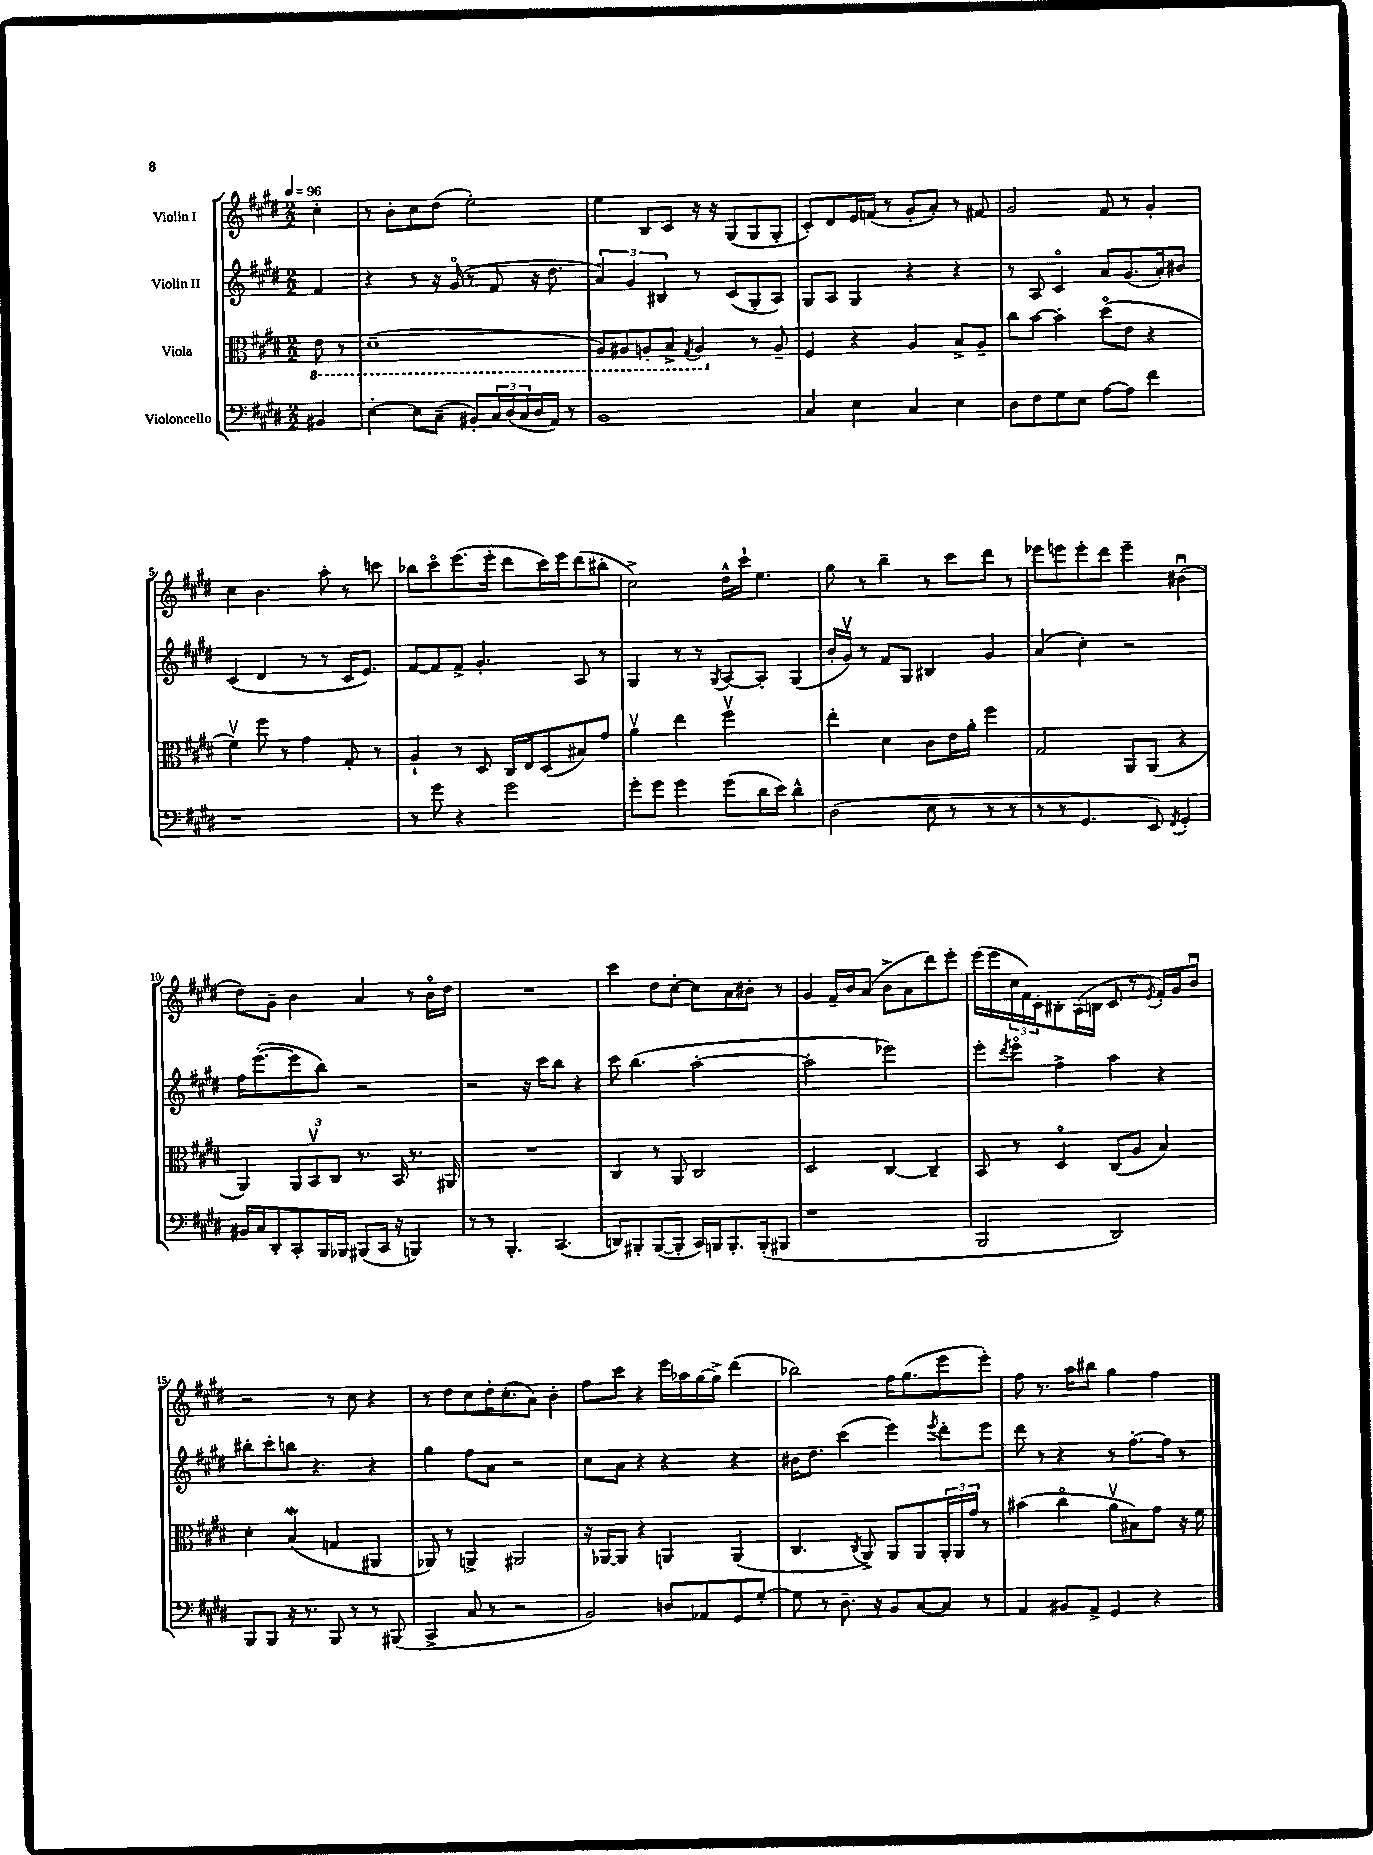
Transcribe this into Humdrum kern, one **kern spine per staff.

**kern	**kern	**kern	**kern
*staff4	*staff3	*staff2	*staff1
*clefF4	*clefC3	*clefG2	*clefG2
*k[f#c#g#d#]	*k[f#c#g#d#]	*k[f#c#g#d#]	*k[f#c#g#d#]
*M2/2	*M2/2	*M2/2	*M2/2
*MM96	*MM96	*MM96	*MM96
4BB#	8E	4f#	4cc#'
.	8r	.	.
=	=	=	=
[4E'	(1D#~	4r	8r
.	.	.	8b'
8E]	.	8r	8cc#
(8C#~	.	16r	(8dd#
.	.	(16g#o	.
8BB#')	.	8r	2ee')
24C#	.	8f#	.
(24D#	.	.	.
24C#	.	.	.
16D#	.	16r	.
16AA)	.	8.dd#	.
8r	.	.	.
=	=	=	=
1BB	8AA)	6a)	4ee
.	8AA#	.	.
.	.	6g#	.
.	8AA'	.	8B
.	.	6B#	.
.	8BB^	.	8c#
.	8qGG#	.	.
.	4AA	8r	16r
.	.	.	16r
.	.	(8c#	(8G#
.	8r	8G#'	8G#
.	8A~	8A)	8G#'
=	=	=	=
4C#	4F#	8G#	8c#')
.	.	8A	8d#
4E	4r	4G#	16e
.	.	.	(16f
.	.	.	8r
4C#	4A	4r	8g#'
.	.	.	8a')
4E	8B^	4r	8r
.	8A~	.	8f#
=	=	=	=
8D#	8cc#	8r	2g#
8F#	[8b	8A	.
8G#	4b']	4c#o	.
8E	.	.	.
[8A	(8dd#o	8a	8f#
8A]	8e	(8.g#	8r
4f#	4r	.	4g#'
.	.	16a')	.
.	.	8b#	.
=	=	=	=
1r	4f#v)	(4c#	4cc#
.	8ff#	4d#	4.b
.	8r	.	.
.	4g#	8r	.
.	.	8r	8aa'
.	8G#'	16c#	8r
.	.	8.e)	.
.	8r	.	8ccc
=	=	=	=
8r	4A`	[8f#	8bb-
8g#	.	8f#]	8ccc#o
4r	8r	8f#^	(8.eee
.	8D#	4.g#'	.
.	.	.	16eee'
2g#	16C#	.	8ddd#
.	16E	.	.
.	(8D#	.	16ccc#)
.	.	.	16eee
.	8B#)	8A	(8ddd#
.	8g#	8r	8bb#'
=	=	=	=
8g#'	4av	4G#	2cc#^)
8g#	.	.	.
4g#	4ee	8r	.
.	.	8r	.
.	.	8qG#	.
(8g#	2ff#v	[8A	16dd#^^
.	.	.	16ccc#`
16d#	.	8A']	4.ee
16e)	.	.	.
4d#^^	.	(4G#	.
=	=	=	=
(2D#	4ee'	16b'	8gg#
.	.	16g#v)	.
.	.	8r	8r
.	4d#	8f#	4bb~
.	.	8G#	.
8E	8c#	4B#	8r
8r	16e	.	8ccc#
.	16a'	.	.
8r	4ff#	4g#	8ddd#
8r	.	.	8r
=	=	=	=
8r	2G#	(4a	8eee-
8r	.	.	8eee
4.GG#	.	4cc#')	8eee'
.	.	.	8ddd#
.	8AA	2r	4eee~
8EE)	(8AA	.	.
8qFF#	.	.	.
4GG#'	4r	.	(4b#u
=	=	=	=
16BB#	4AA)	16ff#	8dd#)
16C#	.	([8.eee'	.
8DD#'	.	.	8g#~
8CC#'	12AA	8eee]	4b
.	12BBv	.	.
16BBB	.	8bb)	.
.	12C#	.	.
16BBB-	.	.	.
(8BBB#	8.r	2r	4a
16CC#	.	.	.
16r	16BB	.	.
4BBB)	8.r	.	8r
.	.	.	16bo
.	16AA#	.	16dd#
=	=	=	=
8r	1r	2r	1r
8r	.	.	.
4.BBB'	.	.	.
.	.	16r	.
.	.	16ccc#	.
(4.CC#	.	8bb	.
.	.	4r	.
=	=	=	=
8DD)	4C#	8ccc#	4ccc#
8BBB#'	.	(4.bb	.
([8BBB#	8r	.	8dd#
8BBB#']	8AA	.	[8cc#'
16CC#)	2C#	[2aa'	8cc#]
16BBB	.	.	.
8.BBB'	.	.	8a
.	.	.	8b#'
(16BBB'	.	.	.
8BBB#	.	.	8r
=	=	=	=
1r	2D#	2aa']	4g#
.	.	.	16f#~
.	.	.	16b
.	.	.	(8a
.	[4C#	2eee-)	8b^
.	.	.	8a
.	4C#~]	.	8ddd#)
.	.	.	8eee'
=	=	=	=
2BBB	8BB	8eee'	(16eee
.	.	.	16eee
.	.	8qddd#	.
.	8r	8eeeo	24cc#
.	.	.	24f#)
.	.	.	24c#'
.	4D#o	4ff#^	8B#'
.	.	.	(16A
.	.	.	16B
2DD#)	(8C#	4aa	8c#
.	8A	.	8r
.	.	.	8qe
.	4B)	4r	16f#')
.	.	.	16g#
.	.	.	8bu
=	=	=	=
8BBB	4d#'	8bb#'	2r
8BBB	.	8ccc#'	.
16r	(4B	8bb	.
8.r	.	.	.
.	.	4.r	.
8BBB	4G	.	8r
8r	.	.	8cc#
8r	4AA#	4r	4r
(8BBB#	.	.	.
=	=	=	=
4CC#^	8AA-)	4gg#	8r
.	8r	.	8dd#
8C#	4AA^	8ff#	8cc#
8r	.	8a	16dd#'
.	.	.	(8.cc#'
2r	2AA#	2r	.
.	.	.	8a)
.	.	.	4b'
=	=	=	=
2BB)	16r	8cc#	8ff#
.	[16AA-	.	.
.	8AA-]	8a	8ccc#
.	4r	4r	4r
8D	4AA	4r	16eee
.	.	.	16aa-
8AA-	.	.	[16gg#
.	.	.	16gg#^]
8GG#	(4AA	4r	(4ddd#
[8G#'	.	.	.
=	=	=	=
8G#]	4.C#	16b#	2bb-)
.	.	8.dd#	.
8r	.	.	.
8.D#~	.	(4ccc#	.
.	8qC#	.	.
.	8AA^)	.	.
16r	.	.	.
8BB	8AA	4eee)	16ff#
.	.	.	(8.gg#
[8C#	8AA	.	.
.	.	8qeee	.
8C#]	24AA'	8ddd#'	8eee
.	24AA	.	.
.	24g#	.	.
8r	8r	8eee	8eee')
=	=	=	=
4AA	(4b#	8ddd#	8ff#
.	.	8r	8.r
8BB#	4cc#o	4r	.
.	.	.	16aa
8AA^	.	.	8bb#
4GG#	8av	8r	4gg#
.	8B#)	[8.ff#'	.
4r	8g#	.	4ff#
.	.	16ff#]	.
.	16r	8r	.
.	16f#	.	.
==	==	==	==
*-	*-	*-	*-
